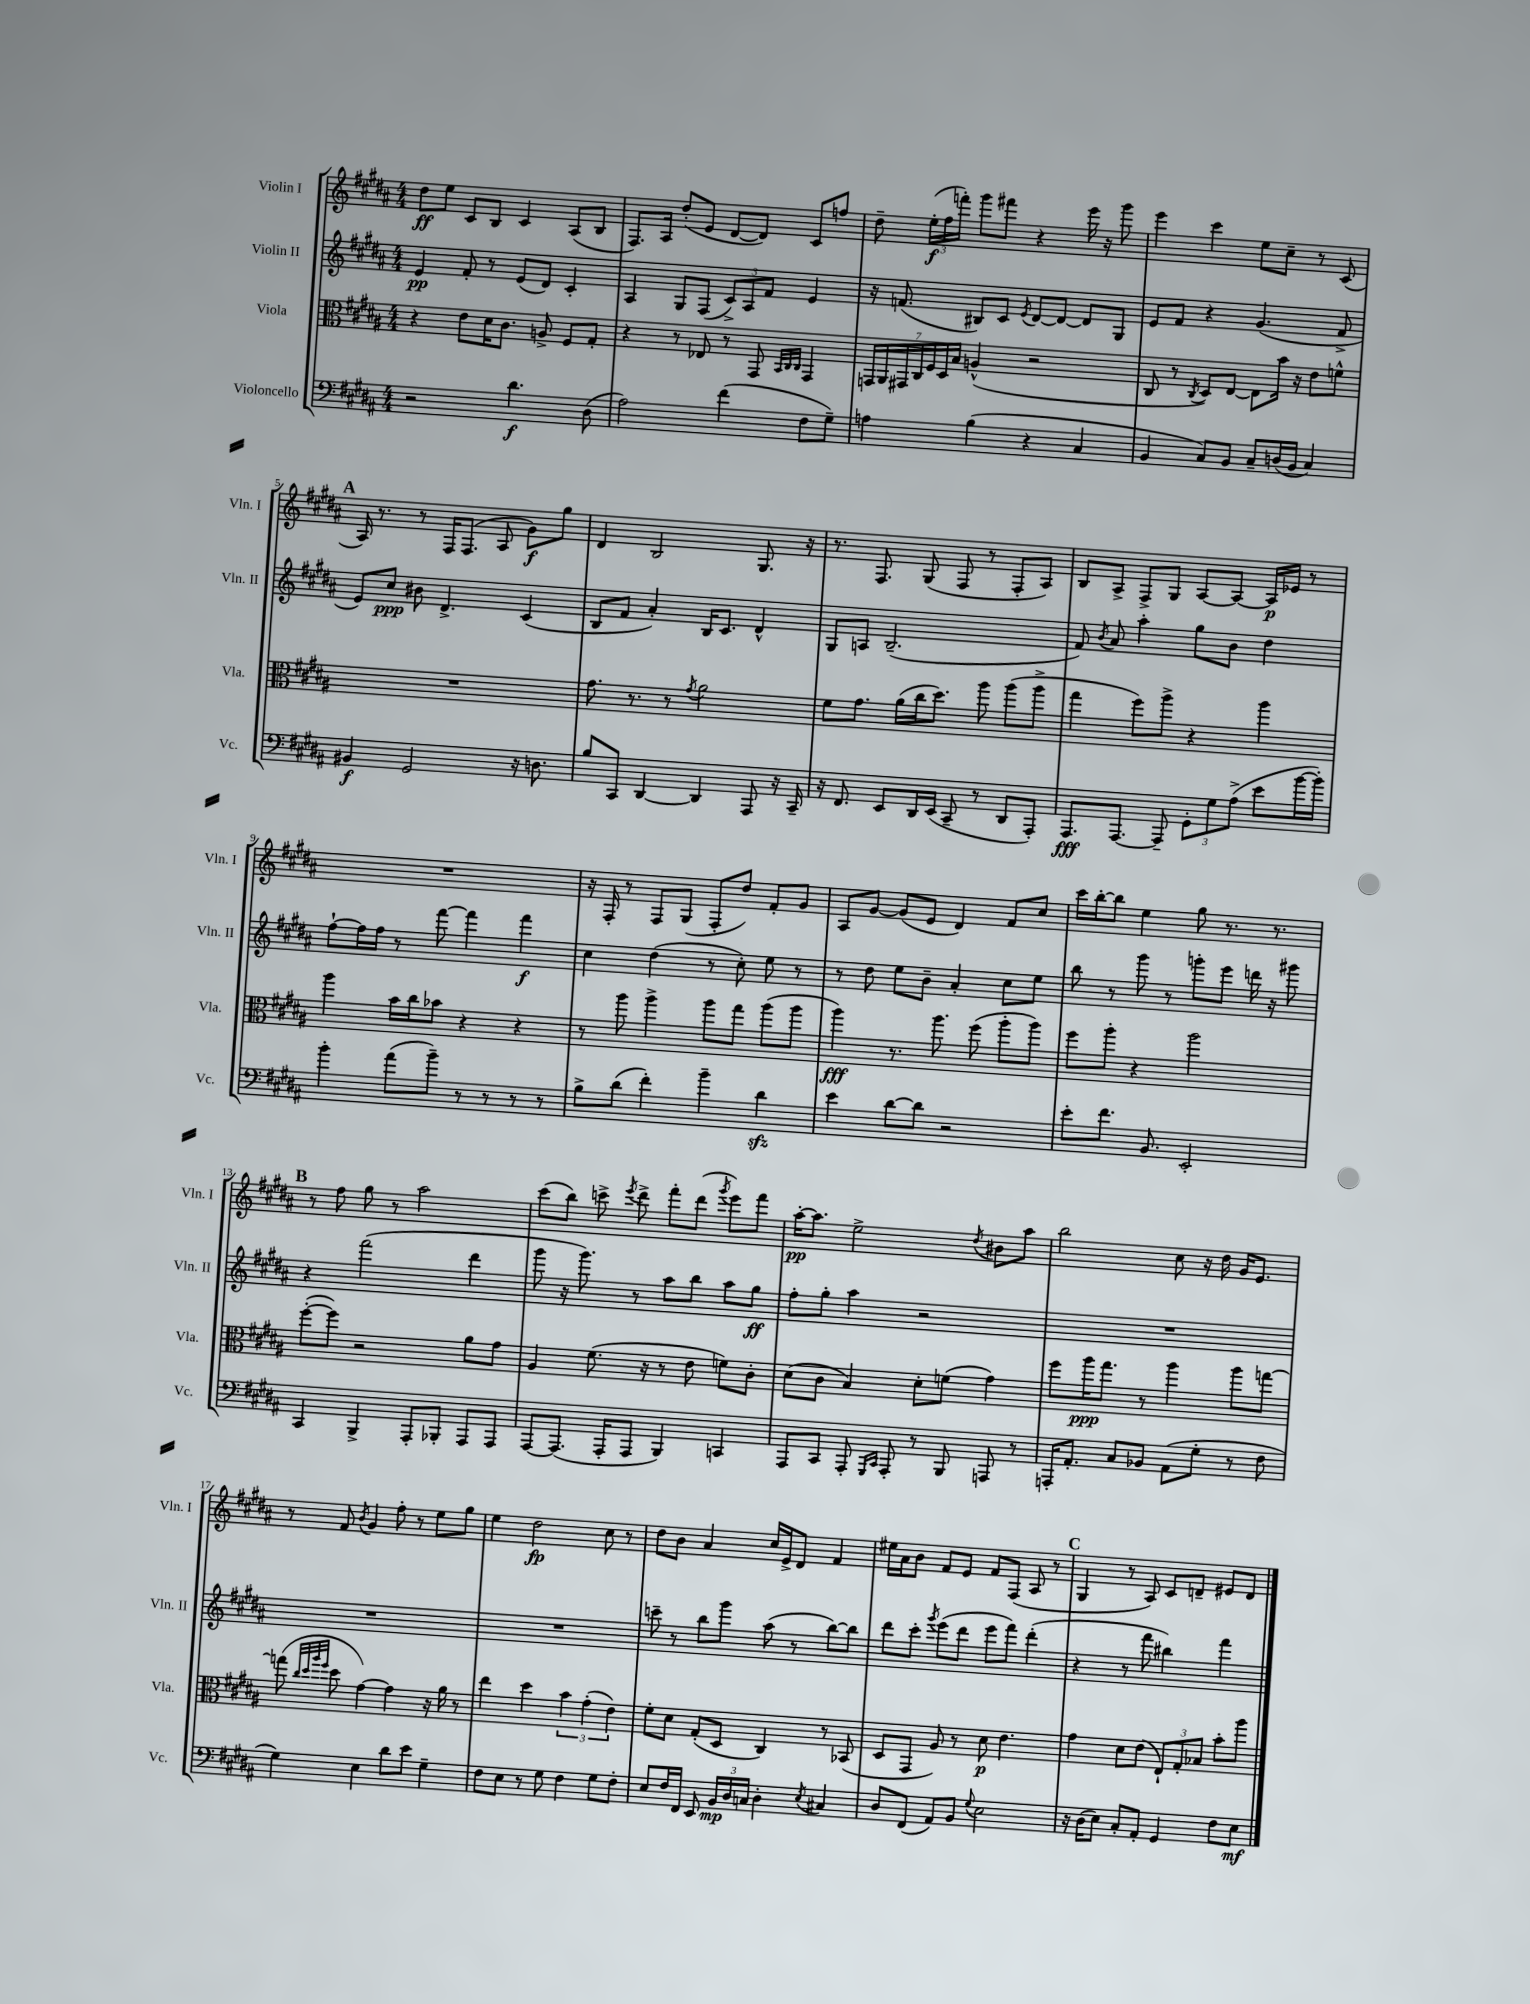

**kern	**dynam	**kern	**dynam	**kern	**dynam	**kern	**dynam
*part4	*part4	*part3	*part3	*part2	*part2	*part1	*part1
*staff4	*staff4	*staff3	*staff3	*staff2	*staff2	*staff1	*staff1
*I"Violoncello	*	*I"Viola	*	*I"Violin II	*	*I"Violin I	*
*I'Vc.	*	*I'Vla.	*	*I'Vln. II	*	*I'Vln. I	*
*clefF4	*	*clefC3	*	*clefG2	*	*clefG2	*
*k[f#c#g#d#a#]	*	*k[f#c#g#d#a#]	*	*k[f#c#g#d#a#]	*	*k[f#c#g#d#a#]	*
*M4/4	*	*M4/4	*	*M4/4	*	*M4/4	*
=1	=1	=1	=1	=1	=1	=1	=1
2r	.	4r	.	4e/	pp	8dd#\L	ff
.	.	.	.	.	.	8ee\J	.
.	.	8e\L	.	8f#'/	.	8c#/L	.
.	.	16d#\K	.	8r	.	8B/J	.
.	.	8.c#\J	.	.	.	.	.
4.d#\	f	.	.	(8e/L	.	4c#/	.
.	.	8An^/	.	8d#/J)	.	.	.
.	.	8F#/L	.	4c#'/	.	(8A#/L	.
(8D#\	.	8G#'/J	.	.	.	8B/J	.
=2	=2	=2	=2	=2	=2	=2	=2
2A#\)	.	4r	.	4A#/	.	8.F#/L)	.
.	.	.	.	.	.	16A#/Jk	.
.	.	8r	.	8G#/L	.	(8dd#'/L	.
.	.	8E-X/	.	(8F#/J	.	8e/J	.
(4f#\	.	8r	.	12c#^/L)	.	[8d#/L	.
.	.	.	.	12A#/	.	.	.
.	.	8GG#/	.	.	.	8d#/J])	.
.	.	.	.	12f#/J	.	.	.
.	.	32qqBB/LLL	.	.	.	.	.
.	.	32qqC#/	.	.	.	.	.
.	.	32qqC#/JJJ	.	.	.	.	.
8F#\L	.	4GG#/	.	4e/	.	8c#/L	.
8G#~\J)	.	.	.	.	.	8ffn/J	.
=3	=3	=3	=3	=3	=3	=3	=3
4An\	.	28GGn/LL	.	16r	.	8dd#~\	.
.	.	28AA#/	.	.	.	.	.
.	.	.	.	(8.fn/	.	.	.
.	.	28GG#X/	.	.	.	.	.
.	.	28C#/	.	.	.	.	.
.	.	.	.	.	.	(24ee'\LL	f
.	.	28F#/	.	.	.	.	.
.	.	.	.	.	.	24ff#\	.
.	.	28D#/	.	.	.	.	.
.	.	.	.	.	.	24fffn'\JJ)	.
.	.	28B/JJ	.	.	.	.	.
(4B\	.	(4An^^/	.	8B#X/L)	.	8ggg#\L	.
.	.	.	.	8c#/J	.	8fff#X\J	.
.	.	.	.	8qe/	.	.	.
4r	.	2r	.	[8d#/L	.	4r	.
.	.	.	.	8d#/J_	.	.	.
4C#/	.	.	.	8d#/L]	.	16eee\	.
.	.	.	.	.	.	16r	.
.	.	.	.	8G#/J	.	8ggg#\	.
=4	=4	=4	=4	=4	=4	=4	=4
4BB/	.	8C#/	.	8e/L	.	4eee\	.
.	.	8r	.	8f#/J	.	.	.
.	.	8qC#/	.	.	.	.	.
8C#/L)	.	8D#/L)	.	4r	.	4ccc#\	.
8BB/J	.	[8E/J	.	.	.	.	.
8C#~/L	.	8E\L]	.	(4.g#/	.	8ee\L	.
(16Dn/L	.	16b\Jk	.	.	.	8cc#~\J	.
16BB/JJ	.	16r	.	.	.	.	.
4C#/)	.	8e\L	.	.	.	8r	.
.	.	8fn^^\J	.	8f#^/	.	(8c#/	.
!!LO:LB:g=z
!!LO:REH:place=s1:t=A
=5	=5	=5	=5	=5	=5	=5	=5
4BB#X/	f	1r	.	8e/L)	.	16A#/)	.
.	.	.	.	.	.	8.r	.
.	.	.	.	8cc#/J	ppp	.	.
2GG#/	.	.	.	8b#X\	.	8r	.
.	.	.	.	4.d#^/	.	16F#/KL	.
.	.	.	.	.	.	(8.F#/J	.
.	.	.	.	.	.	8A#/	.
16r	.	.	.	(4c#/	.	8g#\L)	f
8.Dn\	.	.	.	.	.	.	.
.	.	.	.	.	.	8gg#\J	.
=6	=6	=6	=6	=6	=6	=6	=6
8B/L	.	8.g#\	.	8B/L	.	4d#/	.
8CC#/J	.	.	.	8f#/J	.	.	.
.	.	8.r	.	.	.	.	.
[4DD#/	.	.	.	4a#'/)	.	2B/	.
.	.	8r	.	.	.	.	.
.	.	8qg#/	.	.	.	.	.
4DD#/]	.	2a#\	.	16B/KL	.	.	.
.	.	.	.	8.c#/J	.	.	.
8AAA#/	.	.	.	4d#^^/	.	8.G#/	.
16r	.	.	.	.	.	.	.
16CC#~/	.	.	.	.	.	16r	.
=7	=7	=7	=7	=7	=7	=7	=7
16r	.	8f#\L	.	8G#/L	.	8.r	.
8.FF#/	.	.	.	.	.	.	.
.	.	8.g#\J	.	8An/J	.	.	.
.	.	.	.	.	.	8.F#/	.
8EE/L	.	.	.	(2.B~/	.	.	.
.	.	(16a#\LL	.	.	.	.	.
16DD#/L	.	16cc#\J	.	.	.	(8G#/	.
(16EE/JJ	.	8.dd#\J)	.	.	.	.	.
8CC#~/	.	.	.	.	.	8F#/	.
8r	.	8aa#\	.	.	.	8r	.
8DD#/L	.	(8aa#\L	.	.	.	8F#'/L	.
8AAA#'/J)	.	8aa#^\J	.	.	.	8A#/J)	.
=8	=8	=8	=8	=8	=8	=8	=8
8.AAA#/L	fff	4gg#\	.	8f#/)	.	8B/L	.
.	.	.	.	8qb/	.	.	.
.	.	.	.	8a#/	.	8A#^/J	.
[8.AAA#/J	.	.	.	.	.	.	.
.	.	8ff#\L)	.	4aa#'\	.	8F#^/L	.
8AAA#~/]	.	8aa#^\J	.	.	.	8G#/J	.
12GG#'\L	.	4r	.	8gg#\L	.	[8A#/L	.
12G#\	.	.	.	.	.	.	.
.	.	.	.	8b\J	.	8A#/J_	.
(12A#^\J	.	.	.	.	.	.	.
8e\L	.	4aa#\	.	4dd#\	.	16A#/LL]	p
.	.	.	.	.	.	16e-X/JJ	.
[16b\L	.	.	.	.	.	8r	.
16b'\JJ])	.	.	.	.	.	.	.
!!LO:LB:g=z
=9	=9	=9	=9	=9	=9	=9	=9
4b'\	.	4aa#\	.	[8ff#`\L	.	1r	.
.	.	.	.	16ff#\L]	.	.	.
.	.	.	.	16ff#\JJ	.	.	.
(8a#\L	.	16b\LL	.	8r	.	.	.
.	.	16cc#\J	.	.	.	.	.
8b~\J)	.	8b-X\J	.	[8fff#\	.	.	.
8r	.	4r	.	4fff#\]	.	.	.
8r	.	.	.	.	.	.	.
8r	.	4r	.	4fff#\	f	.	.
8r	.	.	.	.	.	.	.
=10	=10	=10	=10	=10	=10	=10	=10
8B^\L	.	8r	.	4cc#\	.	16r	.
.	.	.	.	.	.	16F#'/	.
(8d#\J	.	8aa#\	.	.	.	8r	.
4f#'\)	.	4aa#^\	.	(4dd#\	.	8F#/L	.
.	.	.	.	.	.	(8G#/J	.
4b~\	.	8aa#\L	.	8r	.	8F#'/L	.
.	.	8gg#\J	.	8cc#'\)	.	8dd#/J)	.
4d#zz\	.	(8aa#\L	.	8ee\	.	8f#'/L	.
.	.	8aa#\J	.	8r	.	8g#/J	.
=11	=11	=11	=11	=11	=11	=11	=11
4e\	.	4aa#\)	fff	8r	.	8A#/L	.
.	.	.	.	8dd#\	.	[8g#/J	.
[8d#\L	.	8.r	.	8ee\L	.	(8g#/L]	.
8d#\J]	.	.	.	8b~\J	.	8e/J	.
.	.	8.aa#\	.	.	.	.	.
2r	.	.	.	4a#'/	.	4d#/)	.
.	.	(8ff#\	.	.	.	.	.
.	.	8aa#'\L	.	8cc#\L	.	8f#/L	.
.	.	8aa#\J)	.	8ee\J	.	8cc#/J	.
=12	=12	=12	=12	=12	=12	=12	=12
8e'\L	.	8ff#\L	.	8bb\	.	16ccc#\LL	.
.	.	.	.	.	.	[16bb'\J	.
8.f#\J	.	8aa#'\J	.	8r	.	8bb\J]	.
.	.	4r	.	8ggg#\	.	4ee\	.
8.BB/	.	.	.	.	.	.	.
.	.	.	.	8r	.	.	.
2EE'/	.	2aa#\	.	8gggn'\L	.	8gg#\	.
.	.	.	.	8eee\J	.	8.r	.
.	.	.	.	16dddn\	.	.	.
.	.	.	.	16r	.	8.r	.
.	.	.	.	8ggg#X\	.	.	.
!!LO:LB:g=z
!!LO:REH:place=s1:t=B
=13	=13	=13	=13	=13	=13	=13	=13
4CC#/	.	([8ff#'\L	.	4r	.	8r	.
.	.	8ff#\J])	.	.	.	8ff#\	.
4BBB^/	.	2r	.	(2fff#\	.	8gg#\	.
.	.	.	.	.	.	8r	.
8AAA#'/L	.	.	.	.	.	2aa#\	.
8BBB-X'/J	.	.	.	.	.	.	.
8AAA#/L	.	8a#\L	.	4ddd#\	.	.	.
8AAA#/J	.	8g#\J	.	.	.	.	.
=14	=14	=14	=14	=14	=14	=14	=14
[8AAA#/L	.	4A#/	.	8ggg#\	.	(8ccc#\L	.
(8.AAA#/J]	.	.	.	16r	.	8bb\J)	.
.	.	.	.	8.ggg#\)	.	.	.
.	.	(8.f#\	.	.	.	8cccn^\	.
16AAA#'/KL	.	.	.	.	.	.	.
.	.	.	.	.	.	8qeee/	.
8AAA#/J	.	.	.	8r	.	8ddd#^\	.
.	.	16r	.	.	.	.	.
4BBB/)	.	8r	.	8aa#\L	.	8fff#'\L	.
.	.	8e\	.	8bb\J	.	(8ddd#\J	.
.	.	.	.	.	.	8qggg#/	.
4CCn/	.	8fn\L)	.	8aa#\L	.	8eee\L)	.
.	.	8c#'\J	.	8gg#\J	ff	8fff#\J	.
=15	=15	=15	=15	=15	=15	=15	=15
8AAA#/L	.	(8d#\L	.	8ff#'\L	.	[16aa#'\KL	pp
.	.	.	.	.	.	8.aa#\J]	.
8CC#/J	.	8c#\J	.	8gg#'\J	.	.	.
8AAA#'/	.	4B/)	.	4aa#\	.	2ee^\	.
16qqGGG#/LL	.	.	.	.	.	.	.
16qqCC#/JJ	.	.	.	.	.	.	.
8AAA#'/	.	.	.	.	.	.	.
8r	.	8d#'\L	.	2r	.	.	.
8BBB/	.	(8fn\J	.	.	.	.	.
.	.	.	.	.	.	8qdd#/	.
8AAAn/	.	4g#\)	.	.	.	8b#X\L	.
8r	.	.	.	.	.	8aa#\J	.
=16	=16	=16	=16	=16	=16	=16	=16
16AAAn'/KL	.	8ff#\L	.	1r	.	2bb\	.
8.AA#'/J	.	.	.	.	.	.	.
.	.	16aa#\K	ppp	.	.	.	.
.	.	8.gg#\J	.	.	.	.	.
8C#/L	.	.	.	.	.	.	.
8BB-X/J	.	8r	.	.	.	.	.
(8AA#\L	.	4aa#\	.	.	.	8cc#\	.
8G#'\J	.	.	.	.	.	16r	.
.	.	.	.	.	.	16dd#\	.
8r	.	8aa#\L	.	.	.	16g#/KL	.
.	.	.	.	.	.	8.e/J	.
8F#\	.	[8ggn\J	.	.	.	.	.
!!LO:LB:g=z
=17	=17	=17	=17	=17	=17	=17	=17
4G#\)	.	(8ggn\]	.	1r	.	8r	.
.	.	32qqcc#/LLL	.	.	.	.	.
.	.	32qqdd#/	.	.	.	.	.
.	.	32qqaa#/	.	.	.	.	.
.	.	32qqff#/JJJ	.	.	.	.	.
.	.	8dd#\	.	.	.	8f#/	.
.	.	.	.	.	.	8qb/	.
4E\	.	[4g#\)	.	.	.	4g#/	.
8d#\L	.	4g#\]	.	.	.	8ff#'\	.
8e\J	.	.	.	.	.	8r	.
4G#~\	.	16r	.	.	.	8ee\L	.
.	.	16a#\	.	.	.	.	.
.	.	8r	.	.	.	8gg#\J	.
=18	=18	=18	=18	=18	=18	=18	=18
8F#\L	.	4ee\	.	1r	.	4ee\	.
8E\J	.	.	.	.	.	.	.
8r	.	4dd#\	.	.	.	2dd#\	fp
8G#\	.	.	.	.	.	.	.
4F#\	.	6b\	.	.	.	.	.
.	.	(6g#'\	.	.	.	.	.
8G#\L	.	.	.	.	.	8cc#\	.
.	.	6e\)	.	.	.	.	.
8F#'\J	.	.	.	.	.	8r	.
=19	=19	=19	=19	=19	=19	=19	=19
8E/L	.	8f#'\L	.	8cccn~\	.	8dd#\L	.
16F#/L	.	8d#\J	.	8r	.	8b\J	.
16FF#/JJ	.	.	.	.	.	.	.
8EE/	.	(8G#'/L	.	8bb\L	.	4a#/	.
24BB/LL	mp	8D#/J	.	8ggg#\J	.	.	.
24D#/	.	.	.	.	.	.	.
24Cn/JJ	.	.	.	.	.	.	.
4D#'\	.	4C#/)	.	(8aa#\	.	16cc#/LL	.
.	.	.	.	.	.	16e^/J	.
.	.	.	.	8r	.	8d#/J	.
8qE/	.	.	.	.	.	.	.
4C#X/	.	8r	.	[8bb\L)	.	4f#/	.
.	.	(8BB-X/	.	8bb\J]	.	.	.
=20	=20	=20	=20	=20	=20	=20	=20
8D#/L	.	8D#/L	.	8ddd#\L	.	16ee#X\LL	.
.	.	.	.	.	.	16a#\J	.
(8FF#/J	.	8GG#/J	.	8ccc#'\J	.	8b\J	.
.	.	.	.	8qggg#/	.	.	.
8AA#/L)	.	8A#/)	.	(8eee\L	.	8f#/L	.
8BB/J	.	8r	.	8ddd#\J	.	8e/J	.
8qqG#/	.	.	.	.	.	.	.
2E\	.	8d#\	p	8eee\L	.	8f#/L	.
.	.	4.e\	.	8fff#\J)	.	(8F#/J	.
.	.	.	.	(4ddd#'\	.	8A#/	.
.	.	.	.	.	.	8r	.
!!LO:REH:place=s1:t=C
=21	=21	=21	=21	=21	=21	=21	=21
16r	.	4g#\	.	4r	.	4G#/	.
(16D#\KL	.	.	.	.	.	.	.
8E\J)	.	.	.	.	.	.	.
8C#'/L	.	8d#\L	.	8r	.	8r	.
8AA#'/J	.	(8e\J	.	8fff#\	.	8A#/)	.
4GG#/	.	12E`/L)	.	4bb#X\)	.	8c#/L	.
.	.	12G#'/	.	.	.	.	.
.	.	.	.	.	.	8dn~/J	.
.	.	12B-X/J	.	.	.	.	.
8F#\L	.	8b'\L	.	4fff#\	.	8e#X/L	.
8E\J	mf	8aa#\J	.	.	.	8d/J	.
==	==	==	==	==	==	==	==
*-	*-	*-	*-	*-	*-	*-	*-
